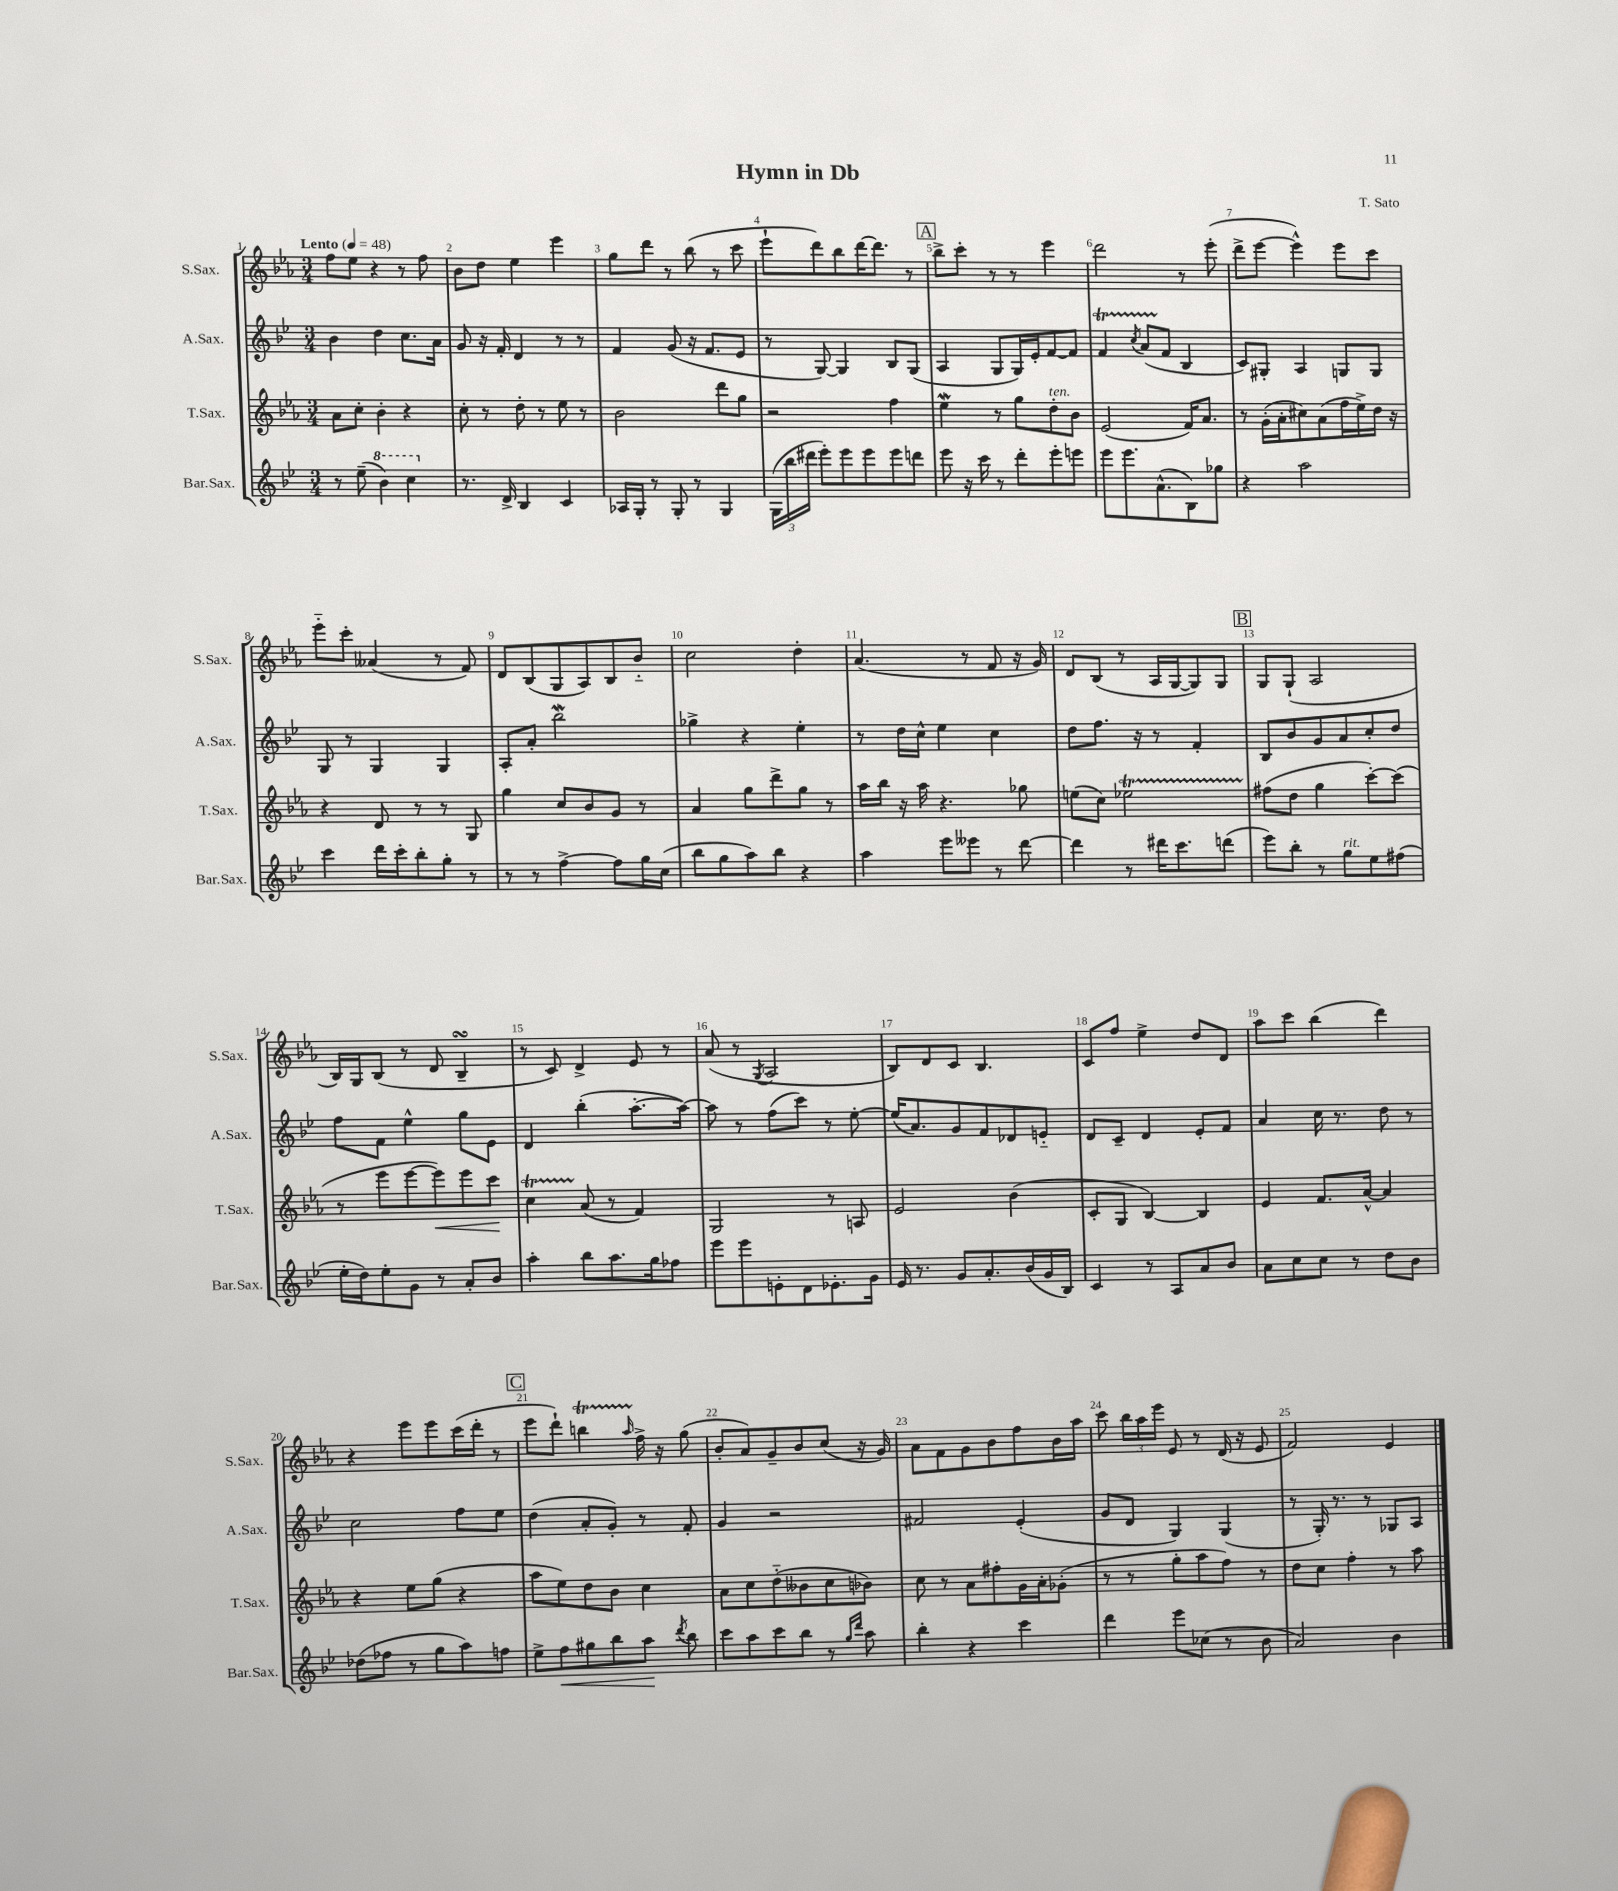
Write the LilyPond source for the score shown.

\header { title = "Hymn in Db" composer = "T. Sato" }
<<
\new StaffGroup <<
\new Staff = "s0" \with { instrumentName = "S.Sax." shortInstrumentName = "S.Sax." } {
    \clef treble \key ees \major \numericTimeSignature \time 3/4 \tempo "Lento" 4 = 48
    \autoBeamOff f''8[ ees''8] r4 r8 f''8 |
    bes'8[ d''8] ees''4 ees'''4 |
    g''8[ d'''8] r8 bes''8( r8 c'''8 |
    ees'''8[-! d'''8) bes''8 d'''16~ d'''8.] r8 |
    \mark \markup { \box "A" } bes''8[-> c'''8]-. r8 r8 ees'''4 |
    d'''2 r8 ees'''8-.( |
    d'''8[-> ees'''8]~ ees'''4-^) ees'''8[ c'''8] |
    ees'''8[-_ c'''8]-. aeses'4( r8 f'8) |
    d'8[ bes8( g8 aes8) bes8 bes'8]-_ |
    c''2 d''4-. |
    aes'4.( r8 f'8 r16 g'16) |
    d'8[ bes8]( r8 aes16[ g16~ g8) g8] |
    \mark \markup { \box "B" } g8[ g8]-!( aes2 |
    bes16[) g16 bes8]( r8 d'8 bes4--\turn |
    r8 c'8) d'4-> ees'8 r8 |
    aes'8( r8 \acciaccatura { g8 } aes2 |
    bes8[) d'8 c'8] bes4. |
    c'8[ f''8] ees''4-> d''8[ d'8] |
    aes''8[ c'''8] bes''4( d'''4) |
    r4 ees'''8[ ees'''8 c'''16( d'''16]-. r8 |
    \mark \markup { \box "C" } ees'''8[ d'''8]-!) b''4\startTrillSpan \grace { aes''16 } f''16->\stopTrillSpan r16 g''8( |
    bes'8[-. aes'8) g'8-- bes'8 c''8]( r16 g'16) |
    aes'8[ f'8 g'8 bes'8 f''8 bes'16 aes''16] |
    c'''8 \tuplet 3/2 { bes''16[ aes''16 ees'''16] } ees'8 r8 d'16( r16 ees'8 |
    f'2) ees'4 \bar "|." |
}
\new Staff = "s1" \with { instrumentName = "A.Sax." shortInstrumentName = "A.Sax." } {
    \clef treble \key bes \major \numericTimeSignature \time 3/4
    \autoBeamOff bes'4 d''4 c''8.[ a'16] |
    g'8 r16 f'16-. d'4 r8 r8 |
    f'4 g'8( r16 f'8.[ ees'8] |
    r8 g8~) g4 bes8[ g8]( |
    \mark \markup { \box "A" } a4 g8[ g16) ees'16-. f'8~ f'8] |
    f'4\startTrillSpan \acciaccatura { c''8 } a'8[( f'8]\stopTrillSpan bes4 |
    c'8[) gis8]-. a4 g8[ g8] |
    g8 r8 g4 g4 |
    a8[-. a'8]-. bes''2\mordent |
    ges''4-> r4 ees''4-. |
    r8 d''16[ c''16]-^ ees''4 c''4 |
    d''8[ f''8.] r16 r8 f'4-. |
    \mark \markup { \box "B" } bes8[ bes'8 g'8 a'8 c''8-. d''8] |
    f''8[ f'8] ees''4-^ g''8[ ees'8] |
    d'4 bes''4-.( a''8.[~-. a''16]~) |
    a''8 r8 f''8[( c'''8]) r8 ees''8~-. |
    ees''16[( a'8.) g'8 f'8 des'8 e'8]-_ |
    d'8[ c'8]-- d'4 ees'8[-. f'8] |
    a'4 c''16 r8. d''8 r8 |
    c''2 f''8[ ees''8] |
    \mark \markup { \box "C" } d''4( a'8[-. g'8]-.) r8 f'8-. |
    g'4 r2 |
    fis'2 ees'4-.( |
    g'8[ d'8] g4) g4( |
    r8 g16-.) r8. r8 ges8[ a8] \bar "|." |
}
\new Staff = "s2" \with { instrumentName = "T.Sax." shortInstrumentName = "T.Sax." } {
    \clef treble \key ees \major \numericTimeSignature \time 3/4
    \autoBeamOff aes'8[ c''8]-. bes'4-. r4 |
    c''8-. r8 d''8-. r8 ees''8 r8 |
    bes'2 d'''8[ g''8] |
    r2 f''4 |
    \mark \markup { \box "A" } ees''4\mordent r8 g''8[ d''8-.^\markup { \italic "ten." } bes'8] |
    ees'2( f'16[) aes'8.] |
    r8 g'16[-.( aes'16-. cis''8) aes'8( f''16 ees''16->) d''16] r16 |
    r4 d'8 r8 r8 g8 |
    g''4 c''8[ bes'8 g'8] r8 |
    aes'4 g''8[ d'''8-> g''8] r8 |
    aes''16[ bes''16] r16 aes''16 r4. ges''8 |
    e''8[( c''8]) ees''2\startTrillSpan |
    \mark \markup { \box "B" } fis''8[\stopTrillSpan( d''8] g''4 c'''8[~-.) c'''8]( |
    r8 ees'''8[ ees'''8~ ees'''8\<) ees'''8 c'''8]\! |
    c''4\startTrillSpan aes'8\stopTrillSpan( r8 f'4) |
    g2 r8 a8 |
    ees'2 bes'4( |
    c'8[-. g8] bes4~) bes4 |
    ees'4 f'8.[ aes'16]~-^ aes'4 |
    r4 ees''8[ g''8]( r4 |
    \mark \markup { \box "C" } aes''8[ ees''8) d''8 bes'8] c''4 |
    aes'8[ c''8 d''8-_( beses'8 c''8 bes'8]) |
    c''8 r8 aes'8[ fis''8-. g'16 aes'16-. ges'8]-.( |
    r8 r8 g''8[-. aes''8 f''8]) r8 |
    d''8[ c''8] f''4-. r8 aes''8 \bar "|." |
}
\new Staff = "s3" \with { instrumentName = "Bar.Sax." shortInstrumentName = "Bar.Sax." } {
    \clef treble \key bes \major \numericTimeSignature \time 3/4
    \autoBeamOff r8 ees''8--( \ottava #1 bes''4) c'''4 \ottava #0 |
    r8. d'16-> bes4 c'4 |
    aes16[ g16]-. r8 g8-. r8 g4 |
    \tuplet 3/2 { g16[( bes''16 dis'''16] } ees'''8[-.) ees'''8 ees'''8 ees'''8 d'''8] |
    \mark \markup { \box "A" } ees'''8 r16 c'''16 r8 d'''8[-. ees'''8-. e'''8] |
    ees'''8[ ees'''8. a'8.-^( bes8) ges''8] |
    r4 a''2 |
    c'''4 d'''16[ c'''16-. bes''8-. g''8]-. r8 |
    r8 r8 f''4~-> f''8[ g''16 c''16]( |
    bes''8[ g''8 a''8) bes''8] r4 |
    a''4 ees'''8[ eeses'''8] r8 d'''8~ |
    d'''4 r8 dis'''16[ c'''8. d'''8]( |
    \mark \markup { \box "B" } ees'''8[) bes''8]-. r8 g''8[^\markup { \italic "rit." } ees''8 fis''8]( |
    ees''16[-. d''16) ees''8-. g'8] r8 a'8[-. bes'8] |
    a''4-. bes''8[ a''8. g''16 fes''8] |
    ees'''8[ ees'''8 e'8-. d'8 ees'8.-. g'16] |
    ees'16 r8. g'8[ a'8.-. bes'16( g'16 bes16]) |
    c'4 r8 a8[ a'8 bes'8] |
    a'8[ c''8 c''8] r8 d''8[ bes'8] |
    des''8[( fes''8] r8 g''8[ a''8) f''8] |
    \mark \markup { \box "C" } ees''8[-> f''8\< gis''8 bes''8 a''8]\! \acciaccatura { d'''8 } bes''8 |
    c'''8[ a''8 c'''8 bes''8] r8 \grace { g''16[ d'''16] } a''8 |
    bes''4-. r4 c'''4 |
    d'''4 ees'''8[ ces''8]( r8 bes'8 |
    a'2) bes'4 \bar "|." |
}
>>
>>
\layout { \context { \Score \override BarNumber.break-visibility = ##(#f #t #t) barNumberVisibility = #all-bar-numbers-visible } }
